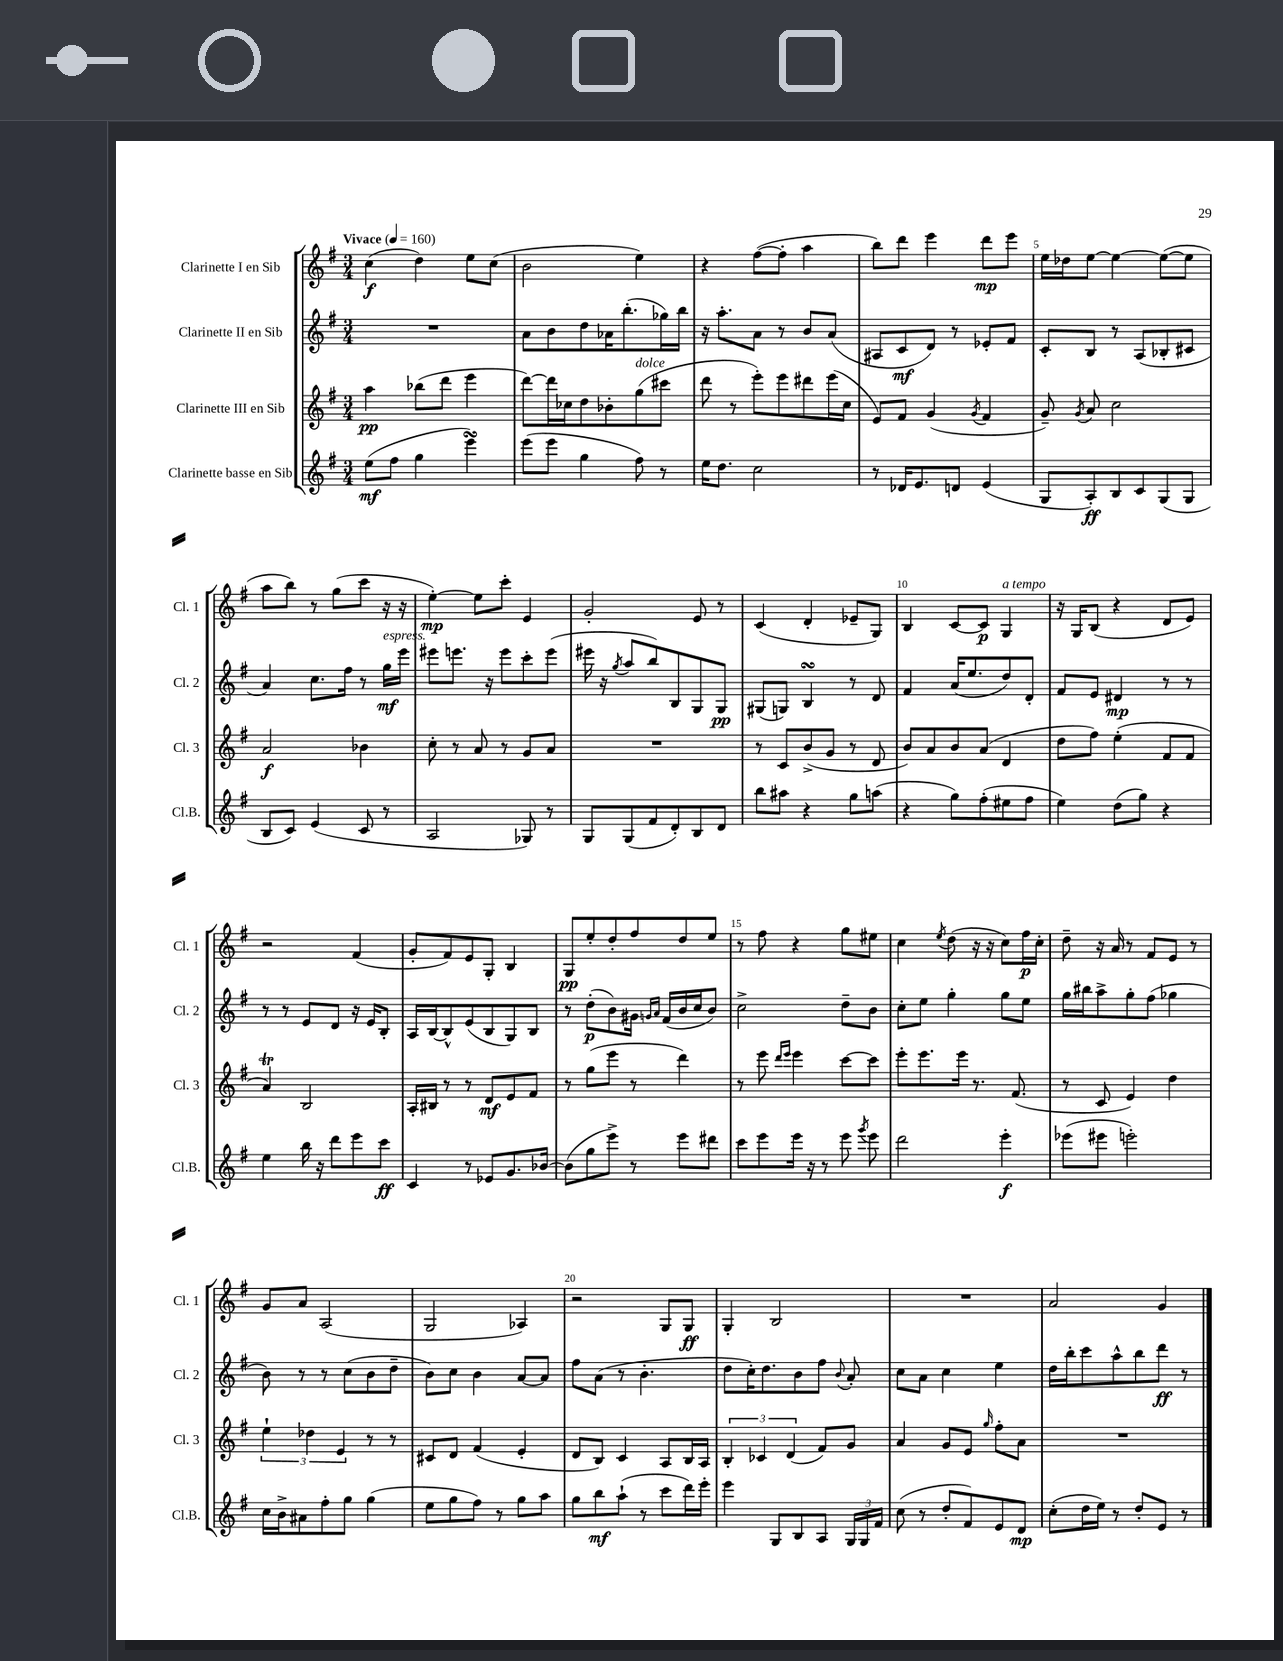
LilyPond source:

<<
\new StaffGroup <<
\new Staff = "s0" \with { instrumentName = "Clarinette I en Sib" shortInstrumentName = "Cl. 1" } {
    \clef treble \key g \major \numericTimeSignature \time 3/4 \tempo "Vivace" 4 = 160
    \autoBeamOff c''4\f( d''4) e''8[ c''8]( |
    b'2 e''4) |
    r4 fis''8[~( fis''8]-. a''4 |
    b''8[) d'''8] e'''4 d'''8[\mp e'''8] |
    e''16[ des''16 e''8]~ e''4~ e''8[~( e''8] |
    a''8[ b''8]) r8 g''8[( c'''8] r16 r16 |
    e''4~-.\mp) e''8[ c'''8]-. e'4 |
    g'2-. e'8 r8 |
    c'4( d'4-. ees'8[-- g8]) |
    b4 c'8[~ c'8]\p g4^\markup { \italic "a tempo" } |
    r16 g16[ b8]( r4 d'8[ e'8]) |
    r2 fis'4( |
    g'8[-. fis'8) e'8 g8]-. b4 |
    g8[\pp e''8-. d''8-. fis''8 d''8 e''8] |
    r8 fis''8 r4 g''8[ eis''8] |
    c''4 \acciaccatura { e''8 } d''8( r16 r16 c''8[) fis''16\p c''16]-. |
    d''8-- r16 a'16 r8 fis'8[ e'8] r8 |
    g'8[ a'8] a2( |
    g2 aes4) |
    r2 g8[ g8]\ff |
    g4-. b2 |
    R2. |
    a'2 g'4 \bar "|." |
}
\new Staff = "s1" \with { instrumentName = "Clarinette II en Sib" shortInstrumentName = "Cl. 2" } {
    \clef treble \key g \major \numericTimeSignature \time 3/4
    \autoBeamOff R2. |
    a'8[ b'8 d''8 aes'16 b''8.-.( ges''16) b''16] |
    r16 a''8.[-. a'8] r8 b'8[ a'8]( |
    ais8[ c'8\mf d'8]) r8 ees'8[-. fis'8] |
    c'8[-. b8] r8 a8[( bes8-. cis'8] |
    a'4) c''8.[ fis''16] r8 g''16[\mf^\markup { \italic "espress." } e'''16] |
    eis'''8[ e'''8.] r16 e'''8[ c'''8-. e'''8]( |
    eis'''16 r16 \acciaccatura { g''8 } a''8[ b''8) b8 g8 g8]\pp |
    gis8[( g8]) b4\turn r8 d'8 |
    fis'4 a'16[( e''8. d''8) d'8]-. |
    fis'8[ e'8] dis'4\mp r8 r8 |
    r8 r8 e'8[ d'8] r16 e'16[ b8]-. |
    a16[ b16~ b8-^ e'8( b8 g8) b8] |
    r8 d''8[-.\p( b'8) gis'16] \grace { g'16[ a'16] } fis'16[( b'16 c''16 b'8]) |
    c''2-> d''8[-- b'8] |
    c''8[-. e''8] g''4-. g''8[ e''8] |
    g''16[ bis''16 a''8-> g''8-. fis''8]( ges''4 |
    b'8) r8 r8 c''8[( b'8 d''8]-- |
    b'8[) c''8] b'4 a'8[~ a'8] |
    fis''8[ a'8]( r8 b'4.-. |
    d''8[ c''16-.) d''8. b'8 fis''8] \appoggiatura { b'8 } a'8-. |
    c''8[ a'8] c''4 e''4 |
    d''16[ b''16-. c'''8 a''8-^ b''8 d'''8]\ff r8 \bar "|." |
}
\new Staff = "s2" \with { instrumentName = "Clarinette III en Sib" shortInstrumentName = "Cl. 3" } {
    \clef treble \key g \major \numericTimeSignature \time 3/4
    \autoBeamOff a''4\pp bes''8[( d'''8] e'''4 |
    d'''8[~) d'''16 ces''16 d''8 bes'8-. g''8^\markup { \italic "dolce" }( cis'''8] |
    d'''8 r8 e'''8[-.) e'''8 dis'''8 e'''16( c''16] |
    e'8[) fis'8] g'4( \acciaccatura { g'8 } fis'4 |
    g'8--) \acciaccatura { g'8 } a'8 c''2 |
    a'2\f bes'4 |
    c''8-. r8 a'8 r8 g'8[ a'8] |
    R2. |
    r8 c'8[ b'8->( g'8] r8 d'8 |
    b'8[) a'8 b'8 a'8]( d'4 |
    d''8[ fis''8]) e''4-.( fis'8[ fis'8] |
    a'4\trill) b2 |
    a16[-. bis16] r8 r8 d'8[\mf e'8 fis'8] |
    r8 g''8[( e'''8] r8 d'''4) |
    r8 e'''8 \grace { d'''16[ e'''16] } e'''4 c'''8[~ c'''8] |
    e'''8[-. e'''8. e'''16] r8. fis'8.( |
    r8 c'8 e'4) d''4 |
    \tuplet 3/2 { e''4-! des''4 e'4 } r8 r8 |
    cis'8[ d'8] fis'4( e'4-. |
    d'8[ b8]) c'4 a8[ b16 a16] |
    \tuplet 3/2 { b4-. ces'4 d'4( } fis'8[) g'8] |
    a'4 g'8[ e'8] \grace { g''16 } fis''8[-. a'8] |
    R2. \bar "|." |
}
\new Staff = "s3" \with { instrumentName = "Clarinette basse en Sib" shortInstrumentName = "Cl.B." } {
    \clef treble \key g \major \numericTimeSignature \time 3/4
    \autoBeamOff e''8[\mf( fis''8] g''4 e'''4\turn) |
    e'''8[( e'''8] g''4 fis''8) r8 |
    e''16[ d''8.] c''2 |
    r8 des'16[ e'8. d'8] e'4( |
    g8[ a8-.\ff) b8 c'8 g8( g8] |
    b8[ c'8]) e'4( c'8 r8 |
    a2 ges8) r8 |
    g8[ g8( fis'8 d'8-.) b8 d'8] |
    b''8[ ais''8] r4 g''8[ a''8]( |
    r4 g''8[) fis''8-.( eis''8 fis''8] |
    e''4) d''8[( g''8]) r4 |
    e''4 b''16 r16 d'''8[ e'''8 c'''8]\ff |
    c'4 r8 ees'8[ g'8. bes'16]~ |
    bes'8[( g''8 e'''8]->) r8 e'''8[ dis'''8] |
    c'''8[ e'''8 e'''16] r16 r8 e'''8 \acciaccatura { g'''8 } e'''8 |
    d'''2 e'''4-.\f |
    ees'''8[( eis'''8] e'''2-.) |
    c''16[ b'16-> ais'8 fis''8-. g''8] g''4( |
    e''8[ g''8 fis''8]) r8 g''8[ a''8] |
    g''8[ b''8\mf a''8]-!( r8 c'''8[ d'''16) e'''16]-. |
    e'''4 g8[ b8 a8] \tuplet 3/2 { g16[ g16 fis'16] } |
    c''8( r8 d''8[-. fis'8) e'8 d'8]\mp |
    c''8[-.( d''16 e''16]) r8 d''8[-. e'8] r8 \bar "|." |
}
>>
>>
\layout { \context { \Score \override BarNumber.break-visibility = ##(#f #t #t) barNumberVisibility = #(every-nth-bar-number-visible 5) } }
